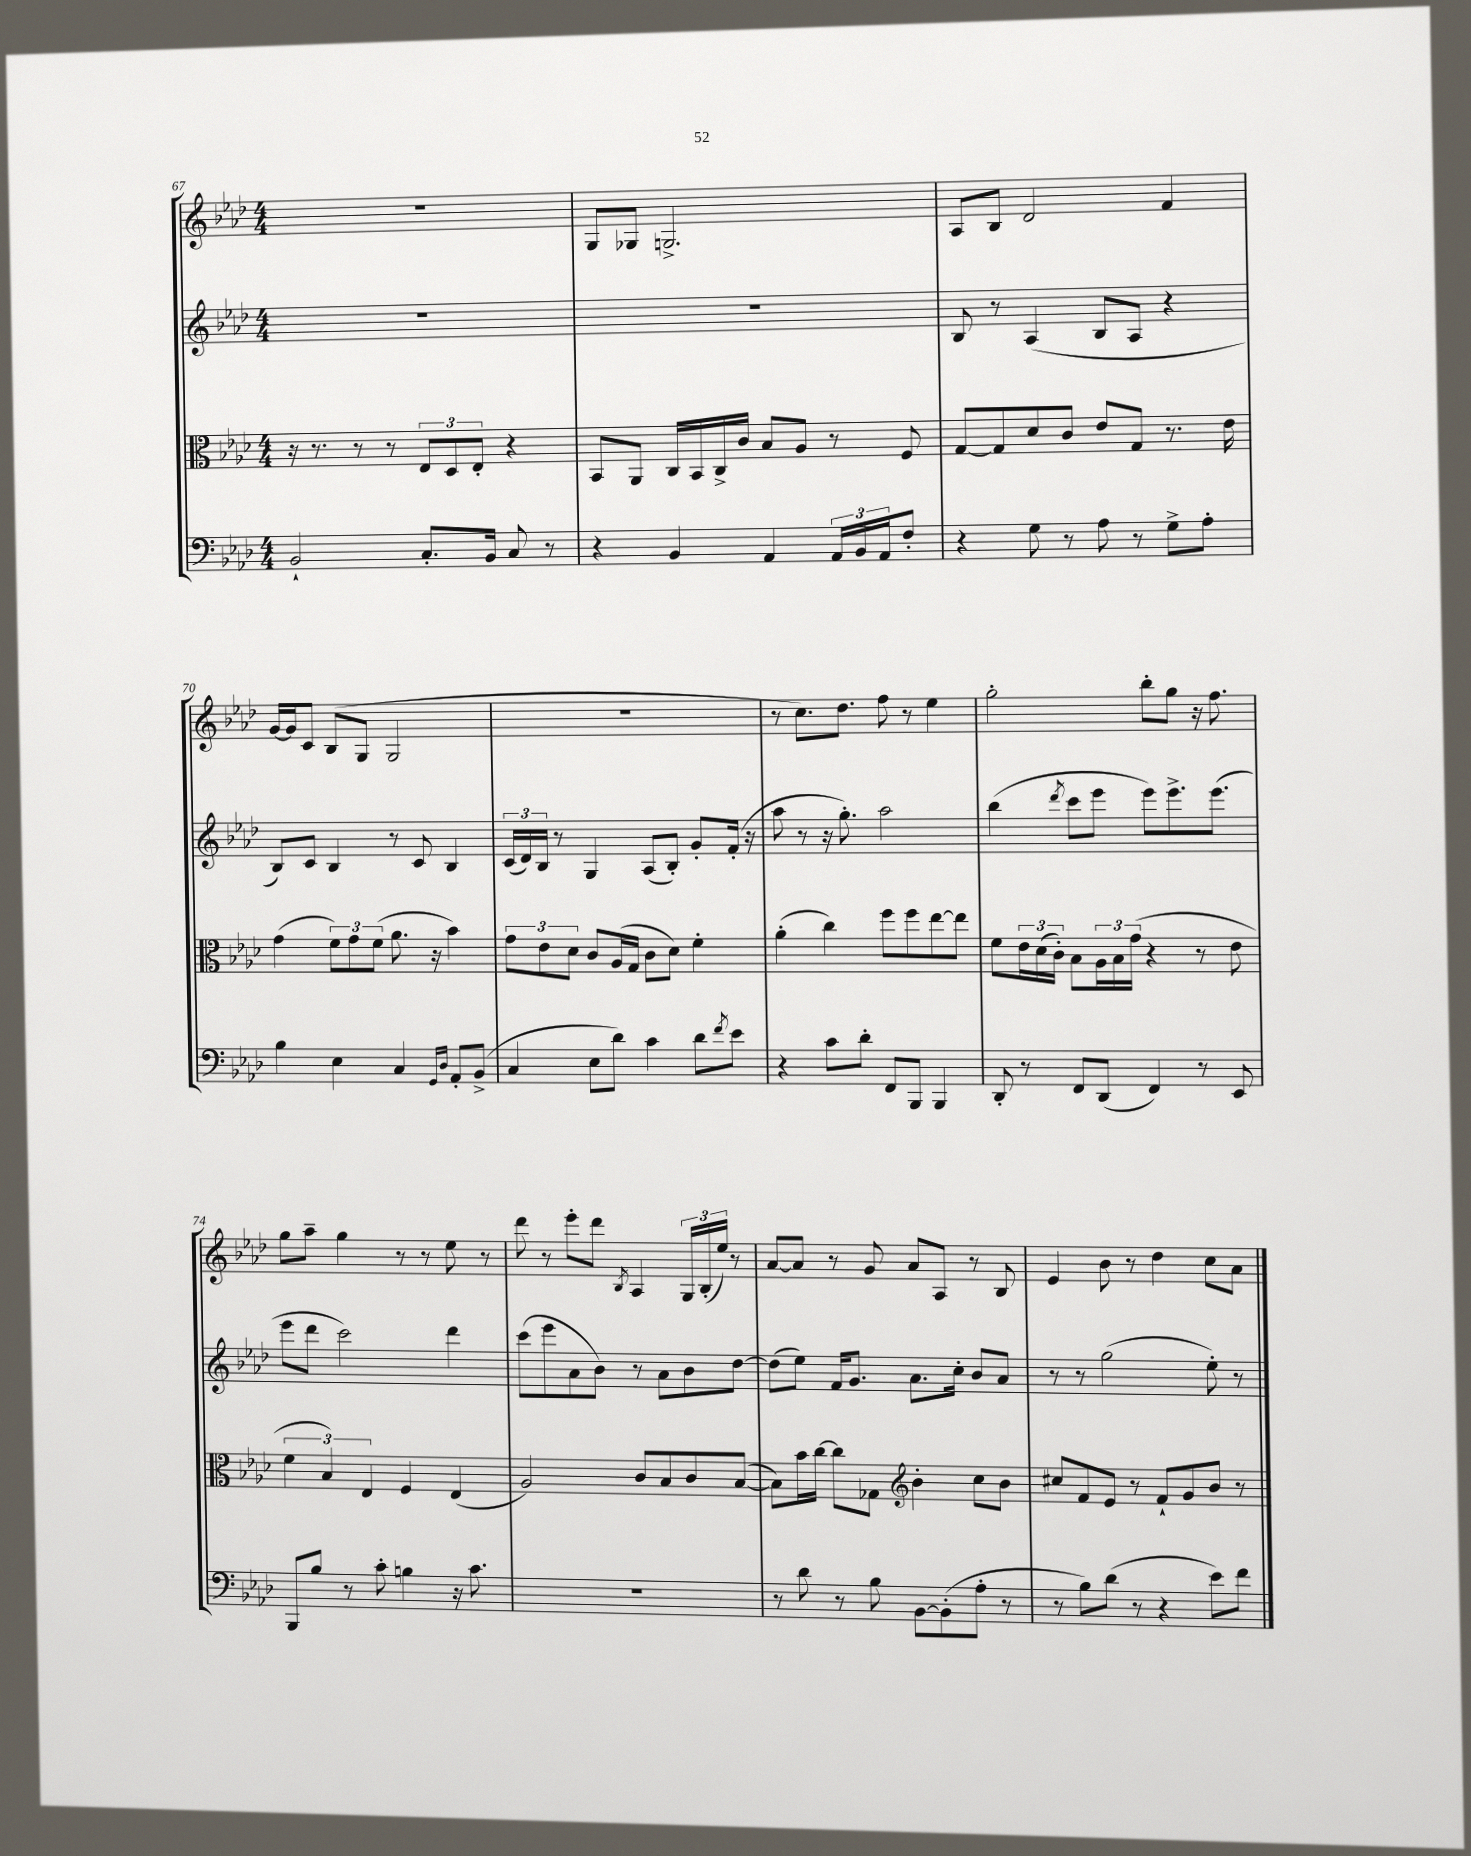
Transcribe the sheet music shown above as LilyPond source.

<<
\new StaffGroup <<
\new Staff = "s0" {
    \clef treble \key aes \major \numericTimeSignature \time 4/4
    R1 |
    g8 ges8 g2.-> |
    aes8 bes8 des'2 f'4 |
    g'16~ g'16 c'8 bes8( g8 g2 |
    r1 |
    r8 c''8.) des''8. f''8 r8 ees''4 |
    g''2-. bes''8-. g''8 r16 f''8. |
    g''8 aes''8-- g''4 r8 r8 ees''8 r8 |
    des'''8 r8 ees'''8-. des'''8 \acciaccatura { bes8 } aes4 \tuplet 3/2 { g16 bes16-.( ees''16) } r8 |
    aes'8~ aes'8 r8 g'8 aes'8 aes8 r8 bes8 |
    ees'4 bes'8 r8 des''4 c''8 aes'8 \bar "|." |
}
\new Staff = "s1" {
    \clef treble \key aes \major \numericTimeSignature \time 4/4
    R1 |
    R1 |
    bes8 r8 aes4( bes8 aes8 r4 |
    bes8) c'8 bes4 r8 c'8 bes4 |
    \tuplet 3/2 { c'16( des'16) bes16 } r8 g4 aes8( bes8-.) g'8-. f'16-.( r16 |
    aes''8 r8 r16 g''8.-.) aes''2 |
    bes''4( \acciaccatura { des'''8 } c'''8 ees'''8 ees'''8) ees'''8.-> ees'''8.( |
    ees'''8 des'''8 c'''2) des'''4 |
    c'''8( ees'''8 aes'8 bes'8) r8 aes'8 bes'8 des''8~ |
    des''8( ees''8) f'16 g'8. aes'8. c''16-. bes'8 aes'8 |
    r8 r8 g''2( ees''8-.) r8 \bar "|." |
}
\new Staff = "s2" {
    \clef alto \key aes \major \numericTimeSignature \time 4/4
    r16 r8. r8 r8 \tuplet 3/2 { ees8 des8 ees8-. } r4 |
    bes,8 aes,8 c16 bes,16 c16-> c'16 bes8 aes8 r8 f8 |
    g8~ g8 des'8 c'8 ees'8 g8 r8. ees'16 |
    g'4( \tuplet 3/2 { f'8) g'8 f'8( } aes'8. r16 bes'4) |
    \tuplet 3/2 { g'8 ees'8 des'8 } c'8 aes16( g16 c'8 des'8) f'4-. |
    aes'4-.( c''4) f''8 f''8 ees''8~ ees''8 |
    f'8 \tuplet 3/2 { ees'16 des'16( c'16-.) } bes8 \tuplet 3/2 { aes16 bes16 g'16( } r4 r8 ees'8 |
    \tuplet 3/2 { f'4 bes4) ees4 } f4 ees4( |
    aes2) c'8 bes8 c'8 bes8~( |
    bes8) bes'16 c''16~ c''8 ges8 \clef treble bes'4-. c''8 bes'8 |
    cis''8 f'8 ees'8 r8 f'8-! g'8 bes'8 r8 \bar "|." |
}
\new Staff = "s3" {
    \clef bass \key aes \major \numericTimeSignature \time 4/4
    bes,2-! c8.-. bes,16 c8 r8 |
    r4 bes,4 aes,4 \tuplet 3/2 { aes,16 bes,16 aes,16 } f8-. |
    r4 g8 r8 aes8 r8 g8-> aes8-. |
    bes4 ees4 c4 \grace { g,16 des16 } aes,8-. bes,8->( |
    c4 ees8 des'8) c'4 des'8 \acciaccatura { f'8 } ees'8 |
    r4 c'8 des'8-. f,8 bes,,8 bes,,4 |
    des,8-. r8 f,8 des,8( f,4) r8 ees,8 |
    bes,,8 bes8 r8 c'8-. b4 r16 c'8. |
    R1 |
    r8 des'8 r8 bes8 bes,8~ bes,8-.( aes8-. r8 |
    r8 bes8) des'8( r8 r4 ees'8) f'8 \bar "|." |
}
>>
>>
\layout { \context { \Score currentBarNumber = #67 } }
